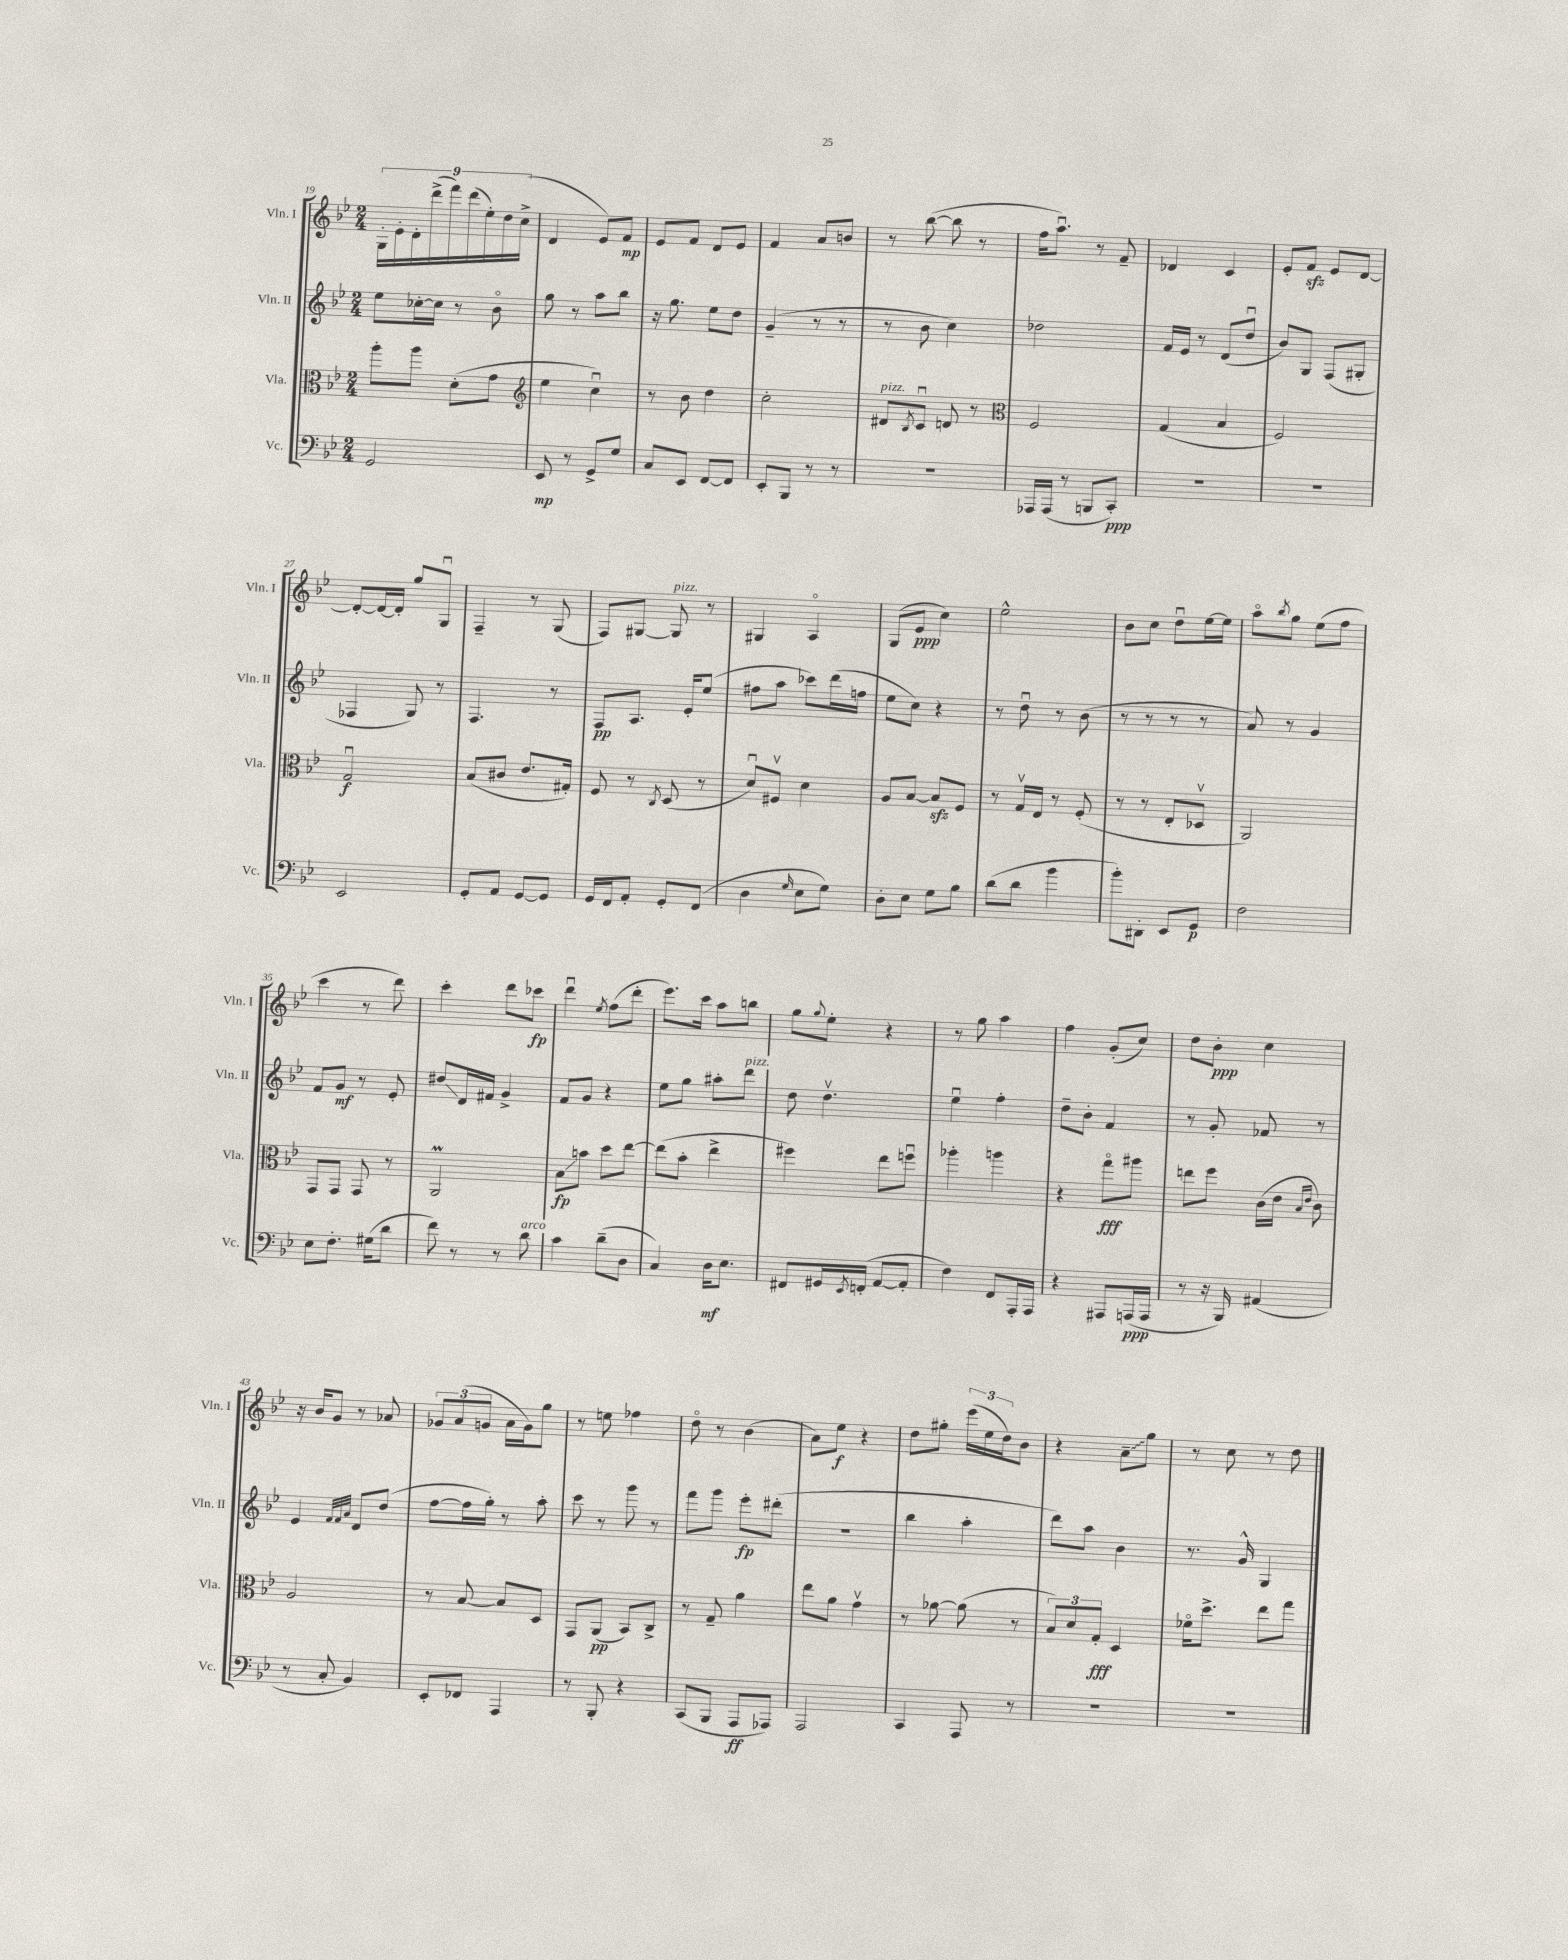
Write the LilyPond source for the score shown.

<<
\new StaffGroup <<
\new Staff = "s0" \with { instrumentName = "Vln. I" shortInstrumentName = "Vln. I" } {
    \clef treble \key bes \major \numericTimeSignature \time 2/4
    \tuplet 9/8 { g16-. ees'16-. d'16-. d'''16->( f'''16) d'''16( ees''16-.) d''16 c''16->( } |
    d'4 ees'8) f'8\mp |
    ees'8 f'8 d'8 ees'8 |
    f'4 a'8 b'8 |
    r8 bes''8~( bes''8 r8 |
    f''16 a''8.\downbow) r8 f'8-- |
    des'4 c'4 |
    ees'8-. f'8\sfz ees'8 d'8~ |
    d'8~-. d'16~ d'16-. g''8 g8\downbow |
    f4-- r8 g8( |
    f8) gis8~ gis8^\markup { \italic "pizz." } r8 |
    gis4 a4\flageolet |
    g8( ees'8\ppp c''4) |
    ees''2-^ |
    bes'8 c''8 d''8\downbow ees''16~ ees''16 |
    a''8\flageolet \acciaccatura { bes''8 } g''8 ees''8( f''8 |
    c'''4 r8 d'''8) |
    c'''4-. d'''8 ces'''8\fp |
    d'''4\downbow \acciaccatura { ees''8 } f''8( d'''8-. |
    ees'''8.) c'''16 a''8 b''8 |
    g''8 \appoggiatura { g''8 } ees''8-. r4 |
    r8 g''8 a''4 |
    f''4 g'8-.( c''8) |
    d''8 bes'8-.\ppp c''4 |
    r16 bes'16 g'8 r8 aes'8 |
    \tuplet 3/2 { ges'8 a'8( g'8 } a'16 g'16) g''8 |
    r8 e''8 fes''4 |
    d''8\flageolet r8 bes'4( |
    a'8) ees''8\f r4 |
    d''8 gis''8-. \tuplet 3/2 { ees'''16( ees''16 d''16) } bes'8 |
    r4 \once \override Glissando.style = #'zigzag a'8--\glissando g''8 |
    r8 c''8 r8 d''8 \bar "|." |
}
\new Staff = "s1" \with { instrumentName = "Vln. II" shortInstrumentName = "Vln. II" } {
    \clef treble \key bes \major \numericTimeSignature \time 2/4
    ees''8 ces''16~-. ces''16 r8 bes'8\flageolet |
    g''8 r8 a''8 bes''8 |
    r16 g''8. ees''8 d''8 |
    g'4--( r8 r8 |
    r8 bes'8 c''4) |
    des''2 |
    f'16 ees'16 r8 d'8( d''8\downbow |
    bes'8) g8 f8( gis8-. |
    fes4 g8) r8 |
    f4. r8 |
    f8\pp a8. ees'16-. ees''8( |
    fis''8 a''8 ces'''8) d'''16( f''16 |
    ees''8 c''8) r4 |
    r8 d''8\downbow r8 bes'8( |
    r8 r8 r8 r8 |
    a'8) r8 g'4 |
    f'8 g'8\mf r8 ees'8-. |
    dis''8\glissando d'16 fis'16 g'4-> |
    f'8 g'8 r4 |
    ees''8 g''8 ais''8-. d'''8^\markup { \italic "pizz." } |
    d''8 d''4.\upbow |
    ees''4\downbow f''4-. |
    d''8-- bes'8-. f'4 |
    r8 g'8-. fes'8 r8 |
    ees'4 \grace { f'32 f'32 a'32 } d'8 d''8( |
    f''8~ f''16 g''16-.) r8 a''8-. |
    c'''8 r8 g'''8 r8 |
    f'''8 g'''8 ees'''8-.\fp dis'''8-.( |
    r2 |
    bes''4 a''4-. |
    d'''8) a''8 bes'4 |
    r8. g'16-^ g4 \bar "|." |
}
\new Staff = "s2" \with { instrumentName = "Vla." shortInstrumentName = "Vla." } {
    \clef alto \key bes \major \numericTimeSignature \time 2/4
    a''8-. a''8 d'8-.( g'8 |
    \clef treble ees''4 c''4\downbow) |
    r8 bes'8 d''4 |
    c''2-. |
    dis'8^\markup { \italic "pizz." } \acciaccatura { bes8 } c'8\downbow d'8 r8 |
    \clef alto f2 |
    g4( bes4 |
    f2) |
    g2\downbow\f |
    bes8( cis'8 ees'8. gis16-.) |
    f8 r8 \acciaccatura { c8 } d8( r8 |
    d'8\downbow) fis8\upbow d'4 |
    a8 bes8~ bes8\sfz f8 |
    r8 g16\upbow ees16 r8 f8-.( |
    r8 r8 ees8-. des8\upbow |
    a,2) |
    g,8 g,8 g,8 r8 |
    a,2\prall |
    bes8\glissando\fp b'8 d''8 ees''8~ |
    ees''8( bes'8-. ees''4-> |
    fis''4) ees''8 f''8\downbow |
    aes''4-. a''4 |
    r4 g''8\flageolet\fff ais''8 |
    e''8 f''8 c'16( ees'16 \grace { bes16 ees'16 } c'8) |
    a2 |
    r8 bes8~ bes8 d8 |
    g,8 a,8\pp( bes,8) c8-> |
    r8 g8-- a'4 |
    ees''8 a'8 g'4\upbow |
    r8 aes'8~ aes'8( r8 |
    \tuplet 3/2 { bes8) d'8 g8-.\fff } d4 |
    fes'16\flageolet d''8.-> ees''8 g''8 \bar "|." |
}
\new Staff = "s3" \with { instrumentName = "Vc." shortInstrumentName = "Vc." } {
    \clef bass \key bes \major \numericTimeSignature \time 2/4
    g,2 |
    ees,8\mp r8 g,8-> g8 |
    c8 ees,8 f,8~ f,8 |
    ees,8-. bes,,8 r8 r8 |
    r2 |
    aes,,16 aes,,16( r8 b,,8 c,8-.\ppp) |
    R2 |
    R2 |
    ees,2 |
    g,8-. a,8 g,8~ g,8 |
    g,16 f,16 a,8-. g,8-. f,8( |
    d4 \grace { g16 } ees8 g8) |
    d8-. ees8 g8 bes8 |
    d'8( d'8 bes'4 |
    bes'8-.) dis,8-. ees,8 g,8\p |
    f2 |
    ees8 f8.-. gis16( d'8 |
    f'8) r8 r8 d'8^\markup { \italic "arco" } |
    c'4 d'8--( d8 |
    c4) d16\mf ees8. |
    fis,8 gis,16 \acciaccatura { ees,8 } f,16-.( a,8~ a,8-. |
    f4) f,8 a,,16-. a,,16 |
    r4 ais,,8 a,,16\ppp( a,,16 |
    r8 r16 bes,,16) ais,4( |
    r8 c8-. bes,4) |
    ees,8-. fes,8 a,,4 |
    r8 bes,,8-. r4 |
    c,8( bes,,8 a,,8\ff aes,,8) |
    a,,2 |
    c,4 a,,8 r8 |
    r2 |
    R2 \bar "|." |
}
>>
>>
\layout { \context { \Score currentBarNumber = #19 } }
